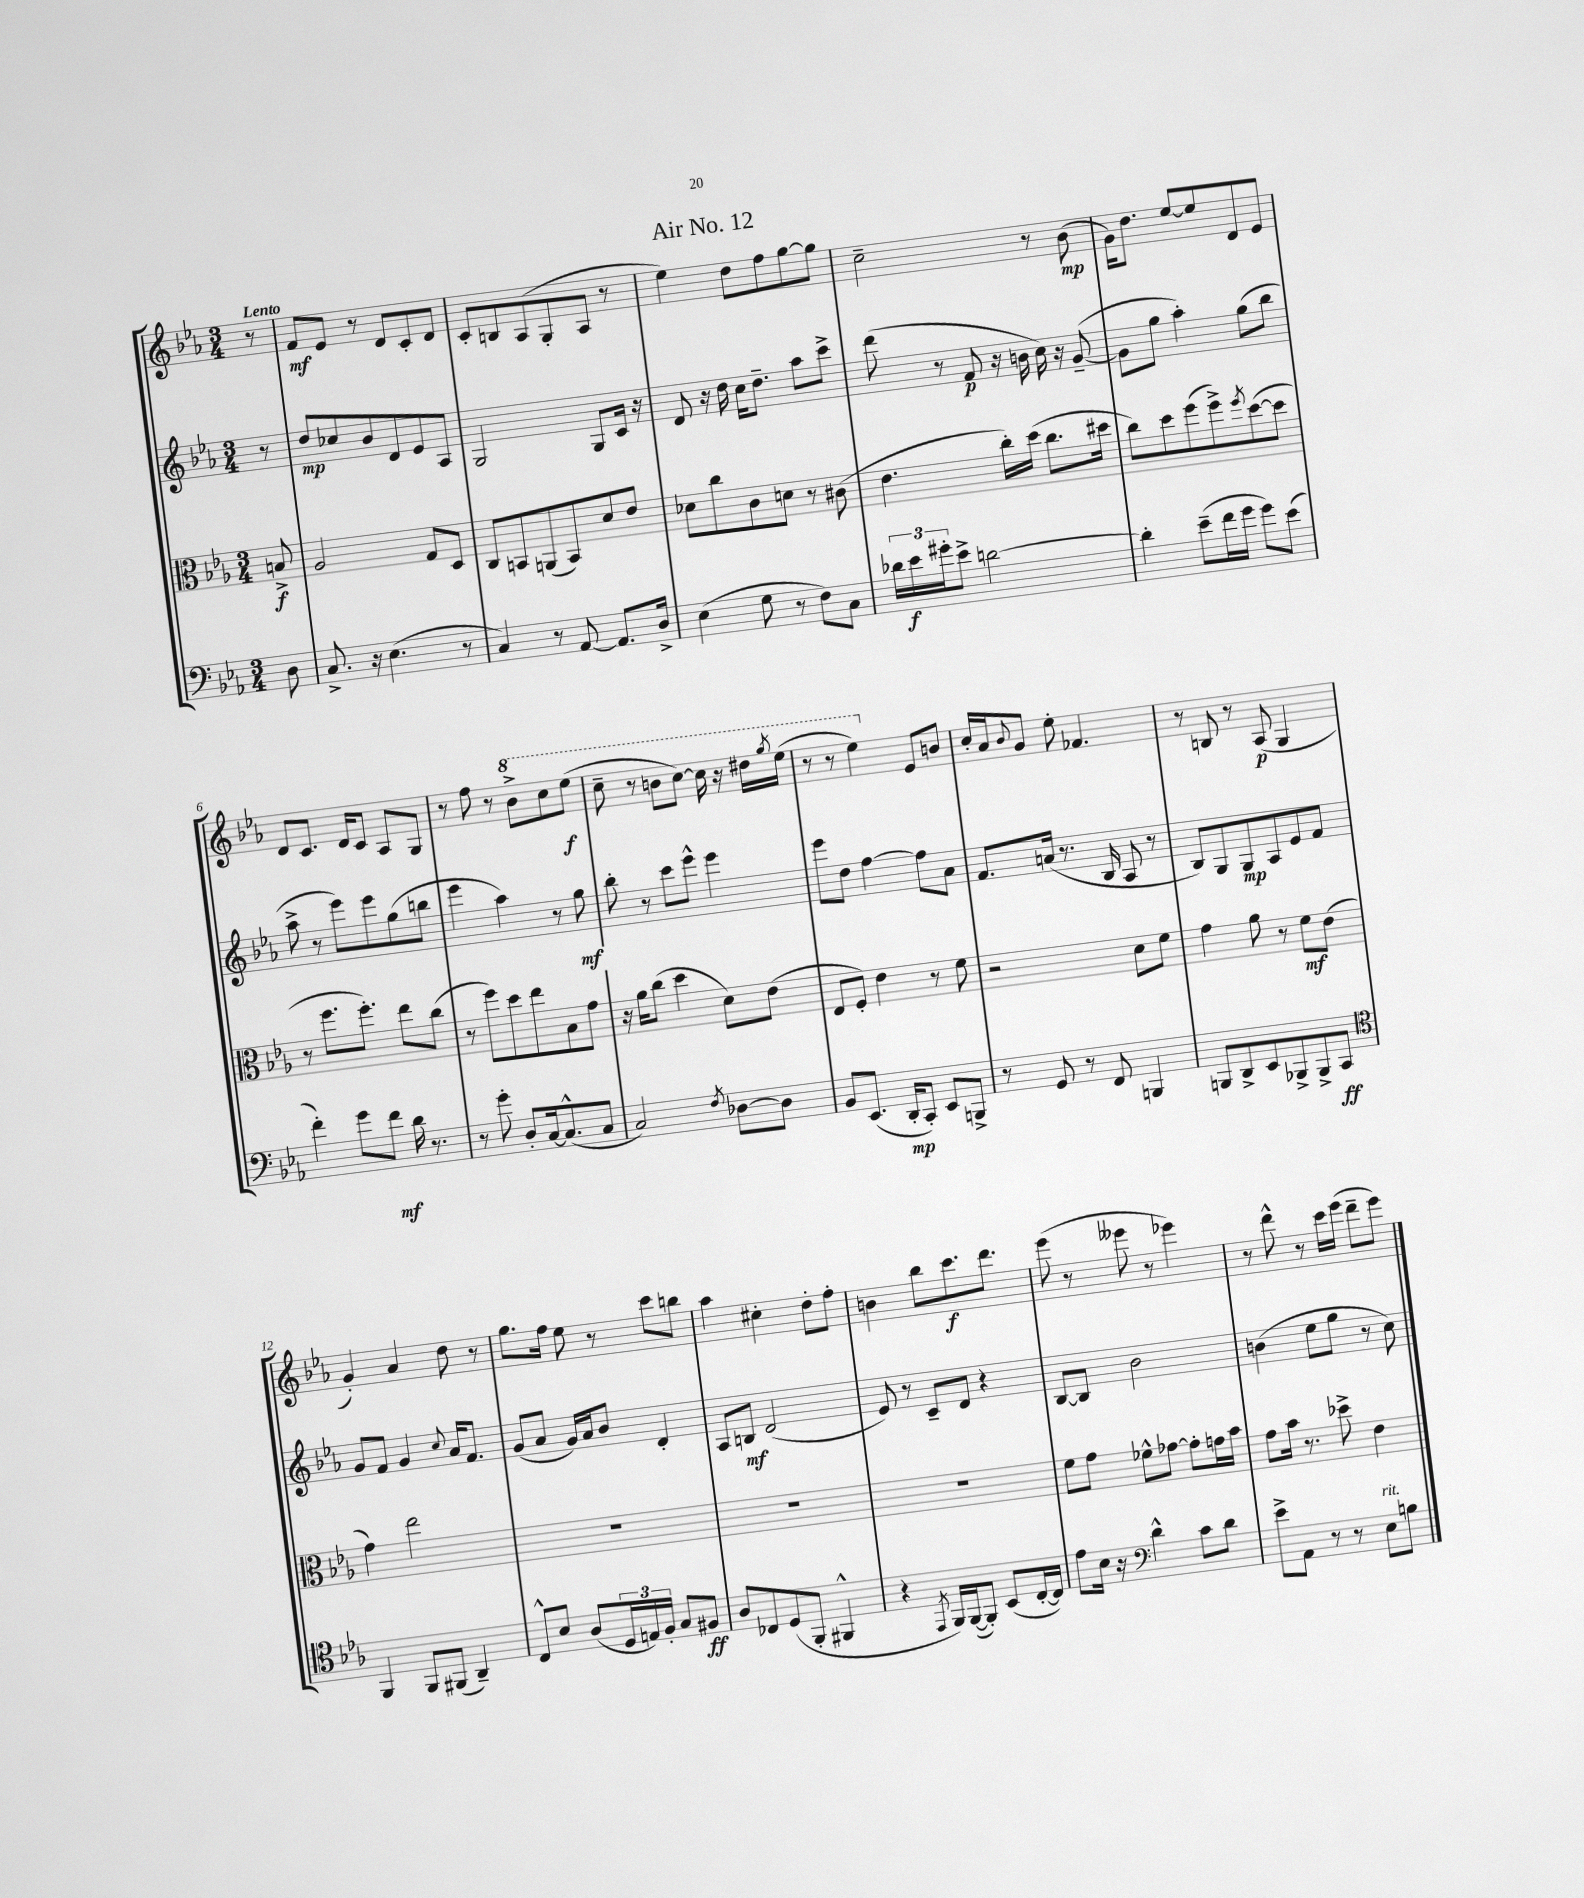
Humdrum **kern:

**kern	**kern	**kern	**kern
*staff4	*staff3	*staff2	*staff1
*clefF4	*clefC3	*clefG2	*clefG2
*k[b-e-a-]	*k[b-e-a-]	*k[b-e-a-]	*k[b-e-a-]
*M3/4	*M3/4	*M3/4	*M3/4
8D\	8B^/	8r	8r
=	=	=	=
8.C^/	2A-/	8dd/L	8f/L
.	.	8cc-/	8e-/J
16r	.	.	.
(4.E-\	.	8b-/	8r
.	.	8d/	8d/L
.	8G/L	8e-/	8c'/
8r	8D/J	8A-/J	8d/J
=	=	=	=
4C/)	8C/L	2G/	8c'/L
.	8BB/	.	8B/
8r	(8AA/	.	(8A-/
[8AA-/	8BB/)	.	8G'/
8.AA-/]L	8d/	8G/L	8A-/J
.	8e-/J	16c/Jk	8r
16D^/Jk	.	16r	.
=	=	=	=
(4E-\	8d-\L	8d/	4ee-\)
.	8cc\	16r	.
.	.	16dd\	.
8G\	8c\	16cc\LK	8dd\L
.	.	8.dd~\J	.
8r	8d\J	.	8ff\
8F\L)	8r	8aa-\L	[8gg\
8C\J	(8c#\	8ccc^\J	8gg\]J
=	=	=	=
24d-\LL	4.e-\	(8ddd\	2cc~\
24e-\	.	.	.
24g#'\J	.	.	.
8e-^\J	.	8r	.
[2d\	.	8f/	.
.	16cc'\LL)	16r	.
.	(16dd\JJ	16b\	.
.	8.cc\L	16cc\)	8r
.	.	16r	.
.	.	([8g~/	(8b-\
.	16dd#\Jk	.	.
=	=	=	=
4d'\]	8cc\L)	8g\]L	16g\LK)
.	.	.	8.dd\J
.	8dd\	8gg\J	.
(8e-~\L	(8ff\	4aa-'\)	[8ee-/L
16f\L	8ff^\)	.	8ee-/]
16g\JJ	.	.	.
.	8qff/	.	.
8g\L)	([8dd\	(8gg\L	8d/
(8e-\J	8dd\]J	8bb-\J	8e-/J
=	=	=	=
4f'\)	8r	8aa-^\	8d/L
.	8.ff\L	8r	8.c/J
8g\L	.	8eee-\L)	.
.	8.ff'\J)	.	16d/LK
8f\J	.	8eee-\	8c/J
16d\	8ee-\L	(8gg\	8A-/L
8.r	.	.	.
.	(8cc\J	8bb\J	8G/J
=	=	=	=
8r	8r	4eee-\	8r
8g'\	8ff\L)	.	8ff\
8D'/L	8dd\	4aa-\)	8r
[16C/k	8ee-\	.	8bb-^\L
(8.C^^/]	.	.	.
.	8B-\	8r	8ccc\
8C/J	8g\J	8gg\	(8eee-\J
=	=	=	=
2C/)	16r	8bb-'\	8ccc~\
.	16a-\LK	.	.
.	(8cc\J	8r	8r
.	4dd\	8ccc\L	8bb\L
.	.	8eee-^^\J	[8ccc\J)
8qF/	.	.	.
[8D-\L	8d\L)	4eee-\	16ccc\]
.	.	.	16r
8D-\]J	(8e-\J	.	16ddd#\LL
.	.	.	8qggg/
.	.	.	(16eee-\JJ
=	=	=	=
8BB-/L	8E-/L	8eee-\L	8r
(8.EE-/J	8F'/J)	8dd\J	8r
.	4e-\	[4ff\	4eee-\)
16DD'/LK	.	.	.
8CC'/J)	.	.	.
8EE-/L	8r	8ff\]L	8e-/L
8BBB^/J	8f\	8a-\J	8b/J
=	=	=	=
8r	2r	8.f/L	16cc'/LL
.	.	.	16a-/J
.	.	.	8qqb-/
8GG/	.	.	8g/J
.	.	(16a/Jk	.
8r	.	8.r	8ee-'\
8FF/	.	.	4.f-/
.	.	16B-/	.
4BBB/	8d\L	8A-/	.
.	8f\J	8r	.
=	=	=	=
8BBB/L	4g\	8B-/L)	8r
8DD^/	.	8G/	8B/
8EE-/	8a-\	8G/	8r
8BBB-^/	8r	8A-/	(8A-/
8BBB-^/	8f\L	8e-/	4G/
8CC/J	(8e-\J	8f/J	.
=	=	=	=
*clefC4	*	*	*
4FF/	4g\)	8g/L	4g'/)
.	.	8f/J	.
8FF/L	2ee-\	4g/	4a-/
(8FF#/J	.	.	.
.	.	8qqcc/	.
4AA-~/)	.	16a-/LK	8dd\
.	.	8.f/J	.
.	.	.	8r
=	=	=	=
8C^^/L	2.r	(8g/L	8.gg\L
8B-/J	.	8a-/J	.
.	.	.	16ff\Jk
(8A-/L	.	16g/LL)	8ee-\
.	.	16a-/J	.
24D/L	.	8b-/J	8r
24E/)	.	.	.
24F'/JJ	.	.	.
8G/L	.	4d'/	8ccc\L
8F#/J	.	.	8bb\J
=	=	=	=
8A-/L	2.r	8A-/L	4aa-\
8C-/	.	8B/J	.
(8D/	.	(2d/	4cc#'\
8FF'/J	.	.	.
4FF#^^/	.	.	8dd'\L
.	.	.	8ff'\J
=	=	=	=
4r	2.r	8e-/)	4b\
.	.	8r	.
8qEE-/	.	.	.
16FF/LL)	.	8c~/L	8bb-\L
([16FF/J	.	.	.
8FF'/]J)	.	8d/J	8.ccc\
(8BB-/L	.	4r	.
.	.	.	8.ddd\J
[16C'/L	.	.	.
16C/]JJ)	.	.	.
=	=	=	=
8e-\L	8f\L	[8B-/L	(8eee-\
16B-\Jk	8g\J	8B-/]J	8r
16r	.	.	.
*clefF4	*	*	*
4d^^\	8f-^^\L	2b-\	8eee--\
.	[8g-\J	.	8r
8c\L	8g-'\]L	.	4eee-\)
8d\J	16g\L	.	.
.	16b-\JJ	.	.
=	=	=	=
8e-^\L	8g\L	(4b\	8r
8AA-\J	16b-\Jk	.	8ddd^^\
.	8.r	.	.
8r	.	8ee-\L	8r
8r	8dd-^\	8gg\J	16ccc\LL
.	.	.	(16eee-\JJ
8E-\L	4e-\	8r	8ddd~\L
8B\J	.	8cc\)	8eee-\J)
==	==	==	==
*-	*-	*-	*-
